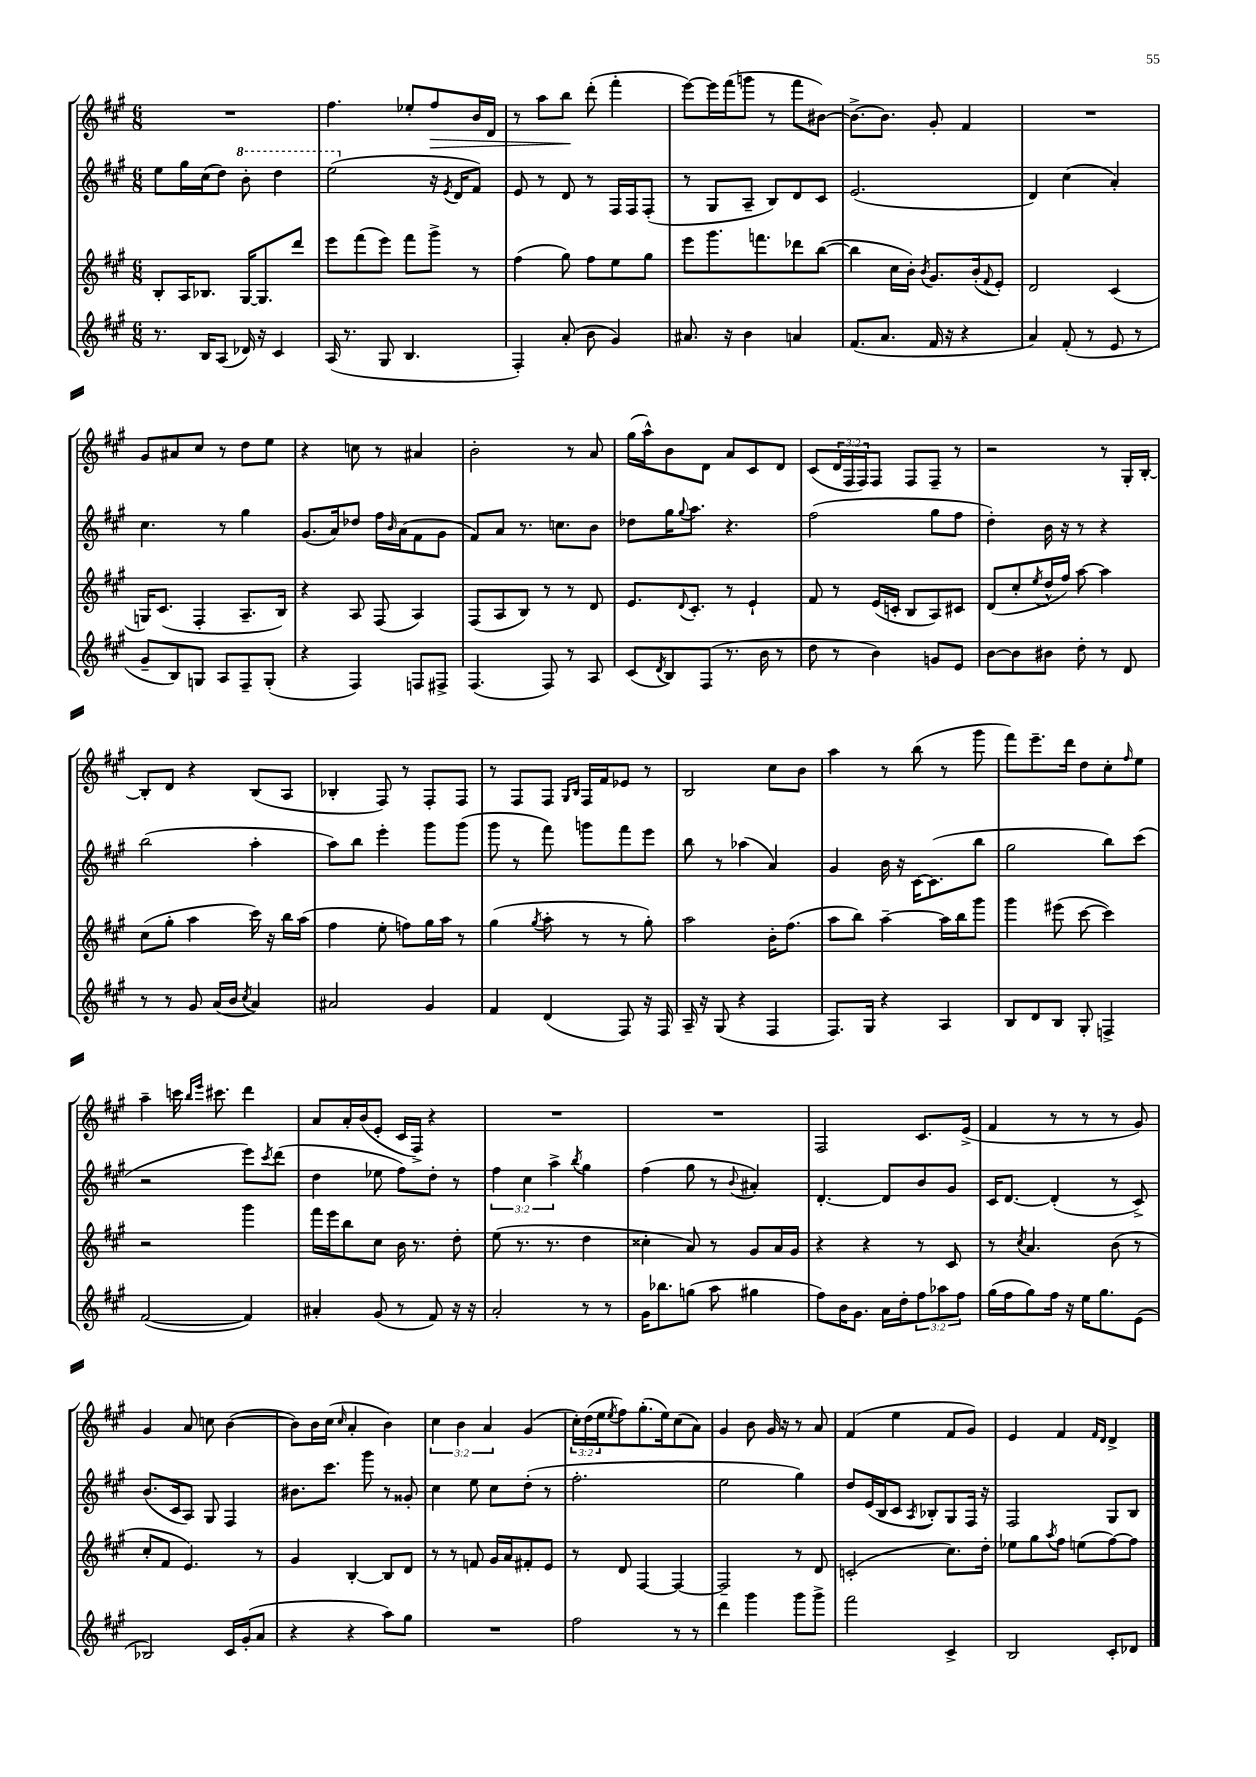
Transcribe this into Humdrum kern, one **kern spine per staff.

**kern	**kern	**kern	**kern
*staff4	*staff3	*staff2	*staff1
*clefG2	*clefG2	*clefG2	*clefG2
*k[f#c#g#]	*k[f#c#g#]	*k[f#c#g#]	*k[f#c#g#]
*M6/8	*M6/8	*M6/8	*M6/8
8.r	8B'	8ee	2.r
.	16A	16gg#	.
16B	8.B-	(16cc#	.
(8A	.	8dd)	.
16d-)	[16G#	8bb'	.
16r	8.G#]	.	.
4c#	.	4ddd	.
.	8ddd	.	.
=	=	=	=
(16A	8eee	(2eee	4.ff#
8.r	.	.	.
.	(8fff#	.	.
8G#	8eee)	.	.
4.B	8fff#	.	8ee-'
.	8ggg#^	16r	8ff#
.	.	8qe	.
.	.	16d	.
.	8r	8f#)	16b
.	.	.	16d
=	=	=	=
4F#')	(4ff#	8e	8r
.	.	8r	8aa
(8a'	8gg#)	8d	8bb
8b	8ff#	8r	(8ddd'
4g#)	8ee	16F#	4fff#'
.	.	16F#	.
.	8gg#	(8F#'	.
=	=	=	=
8.a#	8eee	8r	[8eee)
.	8.ggg#	8G#	16eee]
16r	.	.	(16fff#
4b	.	8A~	8ggg
.	8.fff	.	.
.	.	8B)	8r
4a	8ddd-	8d	8fff#
.	([8bb	8c#	[8b#)
=	=	=	=
(8.f#	4bb]	(2.e	8.b#^_
8.a	.	.	8.b#]
.	16cc#	.	.
.	16b')	.	.
.	8qb	.	.
16f#	8.g#	.	8g#'
16r	.	.	.
4r	.	.	4f#
.	(16b'	.	.
.	8qqf#	.	.
.	8e')	.	.
=	=	=	=
4a)	2d	4d)	2.r
(8f#'	.	(4cc#	.
8r	.	.	.
8e	(4c#	4a')	.
8r	.	.	.
=	=	=	=
8g#~	16G)	4.cc#	8g#
.	(8.c#	.	.
8B)	.	.	8a#
8G	4F#'	.	8cc#
8A	.	8r	8r
8F#~	8.A~	4gg#	8dd
(8G'	.	.	8ee
.	16B)	.	.
=	=	=	=
4r	4r	(8.g#	4r
.	.	16a)	.
4F#)	8A	8dd-	8cc
.	(8F#	16ff#	8r
.	.	16qqb	.
.	.	(16a	.
8F	4A)	8f#	4a#
8F#^	.	8g#	.
=	=	=	=
(4.F#	(8F#	8f#)	2b'
.	8A	8a	.
.	8B)	8.r	.
8F#)	8r	.	.
.	.	8.cc	.
8r	8r	.	8r
8A	8d	8b	8a
=	=	=	=
(8c#	8.e	8dd-	(16gg#
.	.	.	16aa^^)
8qd	.	.	.
8B)	.	16gg#	8b
.	8qqd	8qqgg#	.
.	8.c#'	8.aa	.
(8F#	.	.	8d
8.r	8r	4.r	8a
.	4e`	.	8c#
16b	.	.	.
8r	.	.	8d
=	=	=	=
8dd	8f#	(2ff#	(8c#
8r	8r	.	24d
.	.	.	24F#
.	.	.	24F#)
4b)	(16e	.	8F#
.	16c'	.	.
.	8B	.	8F#
8g	8A)	8gg#	8F#~
8e	8c#	8ff#	8r
=	=	=	=
[8b	(8d	4dd')	2r
8b]	8cc#'	.	.
.	8qee	.	.
8b#	16dd^^	16b	.
.	16ff#)	16r	.
8dd'	[8aa	8r	.
8r	4aa]	4r	8r
8d	.	.	16G#'
.	.	.	[16B'
=	=	=	=
8r	(8cc#	(2bb	8B']
8r	8gg#'	.	8d
8g#	4aa	.	4r
(16a	.	.	.
16b	.	.	.
8qcc#	.	.	.
4a)	16ccc#)	4aa'	(8B
.	16r	.	.
.	16bb	.	8A
.	(16aa	.	.
=	=	=	=
2a#	4ff#	8aa)	4B-'
.	.	8bb	.
.	8ee'	4eee'	8F#)
.	8ff)	.	8r
4g#	16gg#	8ggg#	8F#'
.	16aa	.	.
.	8r	(8ggg#	8F#
=	=	=	=
4f#	(4gg#	8ggg#	8r
.	.	8r	8F#
.	8qgg#	.	.
(4d	8aa'	8fff#)	8F#
.	.	.	16qqG#
.	.	.	16qqB
.	8r	8ggg	16F#
.	.	.	16f#
8F#)	8r	8fff#	8e-
16r	8gg#')	8eee	8r
16F#	.	.	.
=	=	=	=
16A~	2aa	8bb	2B
16r	.	.	.
(8G#	.	8r	.
4r	.	(4aa-	.
4F#	16b'	4a)	8cc#
.	(8.ff#	.	.
.	.	.	8b
=	=	=	=
8.F#)	8aa	4g#	4aa
.	8bb)	.	.
16G#	.	.	.
4r	[4aa~	16b	8r
.	.	16r	.
.	.	[16c#	(8bb
.	.	(8.c#]	.
4A	16aa]	.	8r
.	16bb	.	.
.	8ggg#	8bb	8ggg#
=	=	=	=
8B	4ggg#	2gg#	8fff#)
8d	.	.	8.eee~
8B	(8eee#	.	.
.	.	.	16ddd
8G#'	[8ccc#	.	8dd
4F^	4ccc#])	8bb)	8cc#'
.	.	.	16qqff#
.	.	(8ccc#	8ee
=	=	=	=
([2f#	2r	2r	4aa~
.	.	.	16ccc
.	.	.	16qqbb
.	.	.	16qqeee
.	.	.	8.ccc#
4f#])	4ggg#	8eee)	4ddd
.	.	8qccc#	.
.	.	(8ddd	.
=	=	=	=
4a#'	16fff#	4dd	8a
.	16eee	.	.
.	8bb	.	16a'
.	.	.	(16b
(8g#	8cc#	8ee-	8e'
8r	16b	8ff#)	16c#
.	8.r	.	16F#^)
8f#)	.	8dd'	4r
16r	8dd'	8r	.
16r	.	.	.
=	=	=	=
2a'	(8ee	6ff#	2.r
.	8.r	.	.
.	.	6cc#	.
.	8.r	.	.
.	.	6aa^	.
.	.	8qbb	.
8r	4dd	4gg#	.
8r	.	.	.
=	=	=	=
16g#	4cc##'	(4ff#	2.r
8.bb-	.	.	.
(8gg	8a)	8gg#	.
8aa	8r	8r	.
.	.	8qqb	.
4gg#	8g#	4a#')	.
.	16a	.	.
.	16g#	.	.
=	=	=	=
8ff#)	4r	[4.d'	2F#
16b	.	.	.
8.g#	.	.	.
.	4r	.	.
16a	.	8d]	.
16dd'	.	.	.
12ff#	8r	8b	8.c#
12aa-	.	.	.
.	8c#	8g#	.
12ff#	.	.	.
.	.	.	(16e^
=	=	=	=
(16gg#	8r	16c#	4f#
16ff#	.	[8.d	.
.	8qcc#	.	.
8gg#)	4.a	.	.
16ff#	.	(4d']	8r
16r	.	.	.
16ee	.	.	8r
8.gg#	.	.	.
.	(8b	8r	8r
(8e	8r	8c#^)	8g#)
=	=	=	=
2B-)	8cc#'	(8.b	4g#
.	8f#	.	.
.	.	16c#	.
.	4.e)	8A)	8a
.	.	8G#	8cc
16c#	.	4F#	([4b
(16g#'	.	.	.
8a	8r	.	.
=	=	=	=
4r	4g#	8.b#	8b])
.	.	.	16b
.	.	8.ccc#	(16cc#
.	.	.	16qqcc#
4r	[4B'	.	4a'
.	.	8ggg#	.
8aa)	8B]	8r	4b)
8gg#	8d	8g##'	.
=	=	=	=
2.r	8r	4cc#	6cc#
.	8r	.	.
.	.	.	6b
.	8f	8ee	.
.	.	.	6a
.	16g#	8cc#	.
.	16a	.	.
.	8f#'	(8dd'	(4g#
.	8e	8r	.
=	=	=	=
2ff#	8r	2.ff#'	24cc#')
.	.	.	(24dd
.	.	.	24ee
.	.	.	8qee
.	8d	.	8ff#)
.	[4F#	.	(8.gg#'
.	.	.	16ee)
8r	4F#_	.	(8cc#
8r	.	.	8a)
=	=	=	=
4ddd	2F#~]	2ee	4g#
4ggg#	.	.	8b
.	.	.	16g#
.	.	.	16r
8ggg#	8r	4gg#)	8r
8ggg#^	8d	.	8a
=	=	=	=
2fff#	(2c'	8dd	(4f#
.	.	(16e	.
.	.	16B	.
.	.	8c#	4ee
.	.	8qA	.
.	.	8B-')	.
4c#^	8.cc#)	8G#	8f#
.	.	16F#	8g#)
.	16dd'	16r	.
=	=	=	=
2B	8ee-	2F#	4e
.	8gg#	.	.
.	8qaa	.	.
.	8ff#	.	4f#
.	(8ee	.	.
.	.	.	16qqf#
.	.	.	16qqd
8c#'	[8ff#)	8G#	4d^
8d-	8ff#]	8B	.
==	==	==	==
*-	*-	*-	*-
